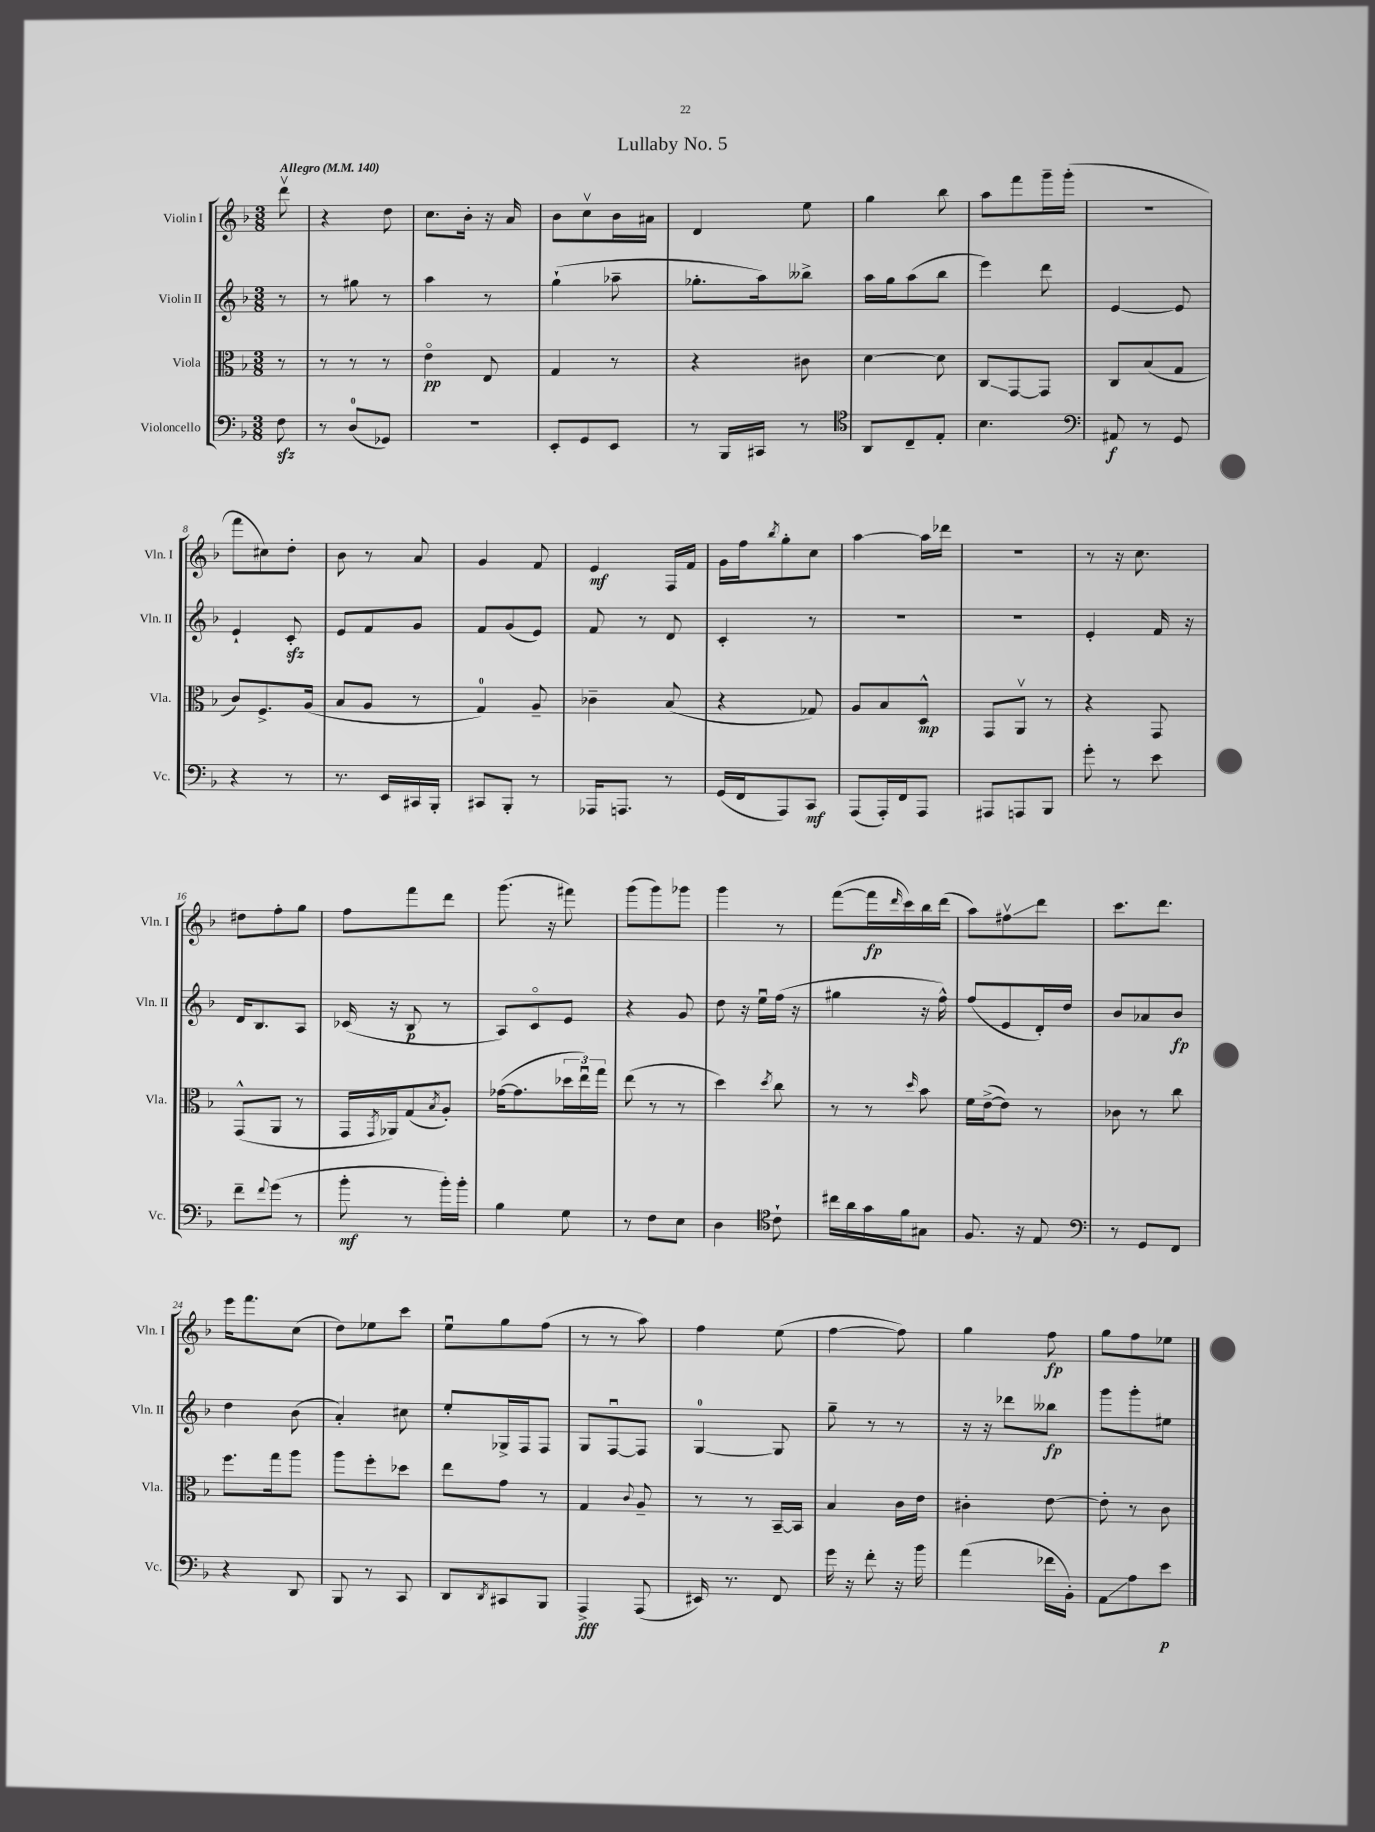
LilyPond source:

\header { title = "Lullaby No. 5" }
<<
\new StaffGroup <<
\new Staff = "s0" \with { instrumentName = "Violin I" shortInstrumentName = "Vln. I" } {
    \clef treble \key f \major \numericTimeSignature \time 3/8 \partial 8 \tempo "Allegro" 4 = 140
    d'''8\upbow |
    r4 d''8 |
    c''8. bes'16-. r16 a'16 |
    bes'8 c''8\upbow bes'16 ais'16 |
    d'4 e''8 |
    g''4 bes''8 |
    a''8 f'''8 g'''16-- g'''16-.( |
    R4. |
    f'''8 cis''8) d''8-. |
    bes'8 r8 a'8 |
    g'4 f'8 |
    e'4\mf f16 f'16 |
    g'16 f''16 \acciaccatura { bes''8 } g''8-. c''8 |
    a''4~ a''16 des'''16 |
    r4. |
    r8 r16 c''8. |
    dis''8 f''8-. g''8 |
    f''8 f'''8 d'''8 |
    g'''8.( r16 fis'''8) |
    g'''8( g'''8) ges'''8 |
    g'''4 r8 |
    f'''8~( f'''16\fp \grace { d'''16 } c'''16) bes''16 d'''16( |
    a''8) fis''8\upbow\glissando d'''8 |
    c'''8. d'''8. |
    e'''16 f'''8. c''8( |
    d''8) ees''8 c'''8 |
    e''8\downbow g''8 f''8( |
    r8 r8 a''8) |
    f''4 e''8( |
    f''4~ f''8) |
    g''4 f''8\fp |
    g''8 f''8 ees''8 \bar "|." |
}
\new Staff = "s1" \with { instrumentName = "Violin II" shortInstrumentName = "Vln. II" } {
    \clef treble \key f \major \numericTimeSignature \time 3/8 \partial 8
    r8 |
    r8 gis''8 r8 |
    a''4 r8 |
    g''4-!( aes''8-- |
    ges''8.-. a''16) beses''8-> |
    a''16 g''16 a''8( bes''8 |
    e'''4) d'''8 |
    e'4~ e'8 |
    e'4-! c'8-.\sfz |
    e'8 f'8 g'8 |
    f'8 g'8( e'8) |
    f'8 r8 d'8 |
    c'4-. r8 |
    R4. |
    R4. |
    e'4-. f'16 r16 |
    d'16 bes8. a8 |
    ces'16( r16 bes8\p r8 |
    a8) c'8\flageolet e'8 |
    r4 g'8 |
    d''8 r16 e''16\downbow f''16( r16 |
    gis''4 r16 f''16-^) |
    f''8( e'8 d'16-.) d''16 |
    bes'8 aes'8 bes'8\fp |
    d''4 bes'8( |
    a'4-.) cis''8 |
    e''8-. ges16-> f16 f8 |
    g8 f8~\downbow f8 |
    g4-0~ g8 |
    g''8-- r8 r8 |
    r16 r16 des'''8 beses''8\fp |
    g'''8 g'''8-. eis''8 \bar "|." |
}
\new Staff = "s2" \with { instrumentName = "Viola" shortInstrumentName = "Vla." } {
    \clef alto \key f \major \numericTimeSignature \time 3/8 \partial 8
    r8 |
    r8 r8 r8 |
    e'4\flageolet\pp e8 |
    g4 r8 |
    r4 cis'8 |
    d'4~ d'8 |
    c8\glissando g,8~ g,8 |
    c8 bes8( g8 |
    c'8) f8.-> a16( |
    bes8 a8 r8 |
    g4-0) a8-- |
    ces'4-- bes8( |
    r4 ges8) |
    a8 bes8 d8-^\mp |
    g,8 a,8\upbow r8 |
    r4 g,8 |
    g,8-^( a,8 r8 |
    g,16 \acciaccatura { g,8 } aes,16) g8( \acciaccatura { bes8 } a8-.) |
    ges'16~( ges'8. \tuplet 3/2 { des''16 e''16\downbow) g''16 } |
    e''8( r8 r8 |
    d''4) \acciaccatura { d''8 } c''8 |
    r8 r8 \grace { d''16 } bes'8 |
    f'16 e'16~->( e'8) r8 |
    ces'8 r8 c''8 |
    f''8. g''16 a''8 |
    a''8 f''8-. des''8 |
    e''8 g'8 r8 |
    g4 \appoggiatura { c'8 } a8-- |
    r8 r8 bes,16~-- bes,16 |
    bes4 c'16 e'16 |
    cis'4-. e'8~ |
    e'8-. r8 c'8 \bar "|." |
}
\new Staff = "s3" \with { instrumentName = "Violoncello" shortInstrumentName = "Vc." } {
    \clef bass \key f \major \numericTimeSignature \time 3/8 \partial 8
    f8\sfz |
    r8 d8-0( ges,8) |
    R4. |
    e,8-. g,8 e,8 |
    r8 bes,,16 cis,16 r8 |
    \clef tenor a,8 c8-- e8-. |
    bes4. |
    \clef bass ais,8\f r8 g,8 |
    r4 r8 |
    r8. e,16 cis,16 bes,,16-. |
    cis,8 bes,,8-. r8 |
    aes,,16 a,,8. r8 |
    g,16( f,16 a,,8) c,8\mf |
    a,,8( a,,16-.) f,16 a,,8 |
    ais,,8 a,,8 bes,,8 |
    g'8-. r8 e'8 |
    f'8-- \appoggiatura { f'8 } g'8( r8 |
    bes'8-.\mf r8 bes'16-.) bes'16-. |
    bes4 g8 |
    r8 f8 e8 |
    d4 \clef tenor c'8-! |
    cis''16 a'16 g'16 f'16 gis8 |
    f8. r16 e8 |
    \clef bass r8 g,8 f,8 |
    r4 d,8 |
    bes,,8 r8 c,8 |
    d,8 \acciaccatura { d,8 } cis,8 bes,,8 |
    a,,4->\fff a,,8( |
    eis,16) r8. f,8 |
    g'16 r16 f'8-. r16 bes'16 |
    a'4( fes'16 bes,16-.) |
    a,8\glissando a8 e'8\p \bar "|." |
}
>>
>>
